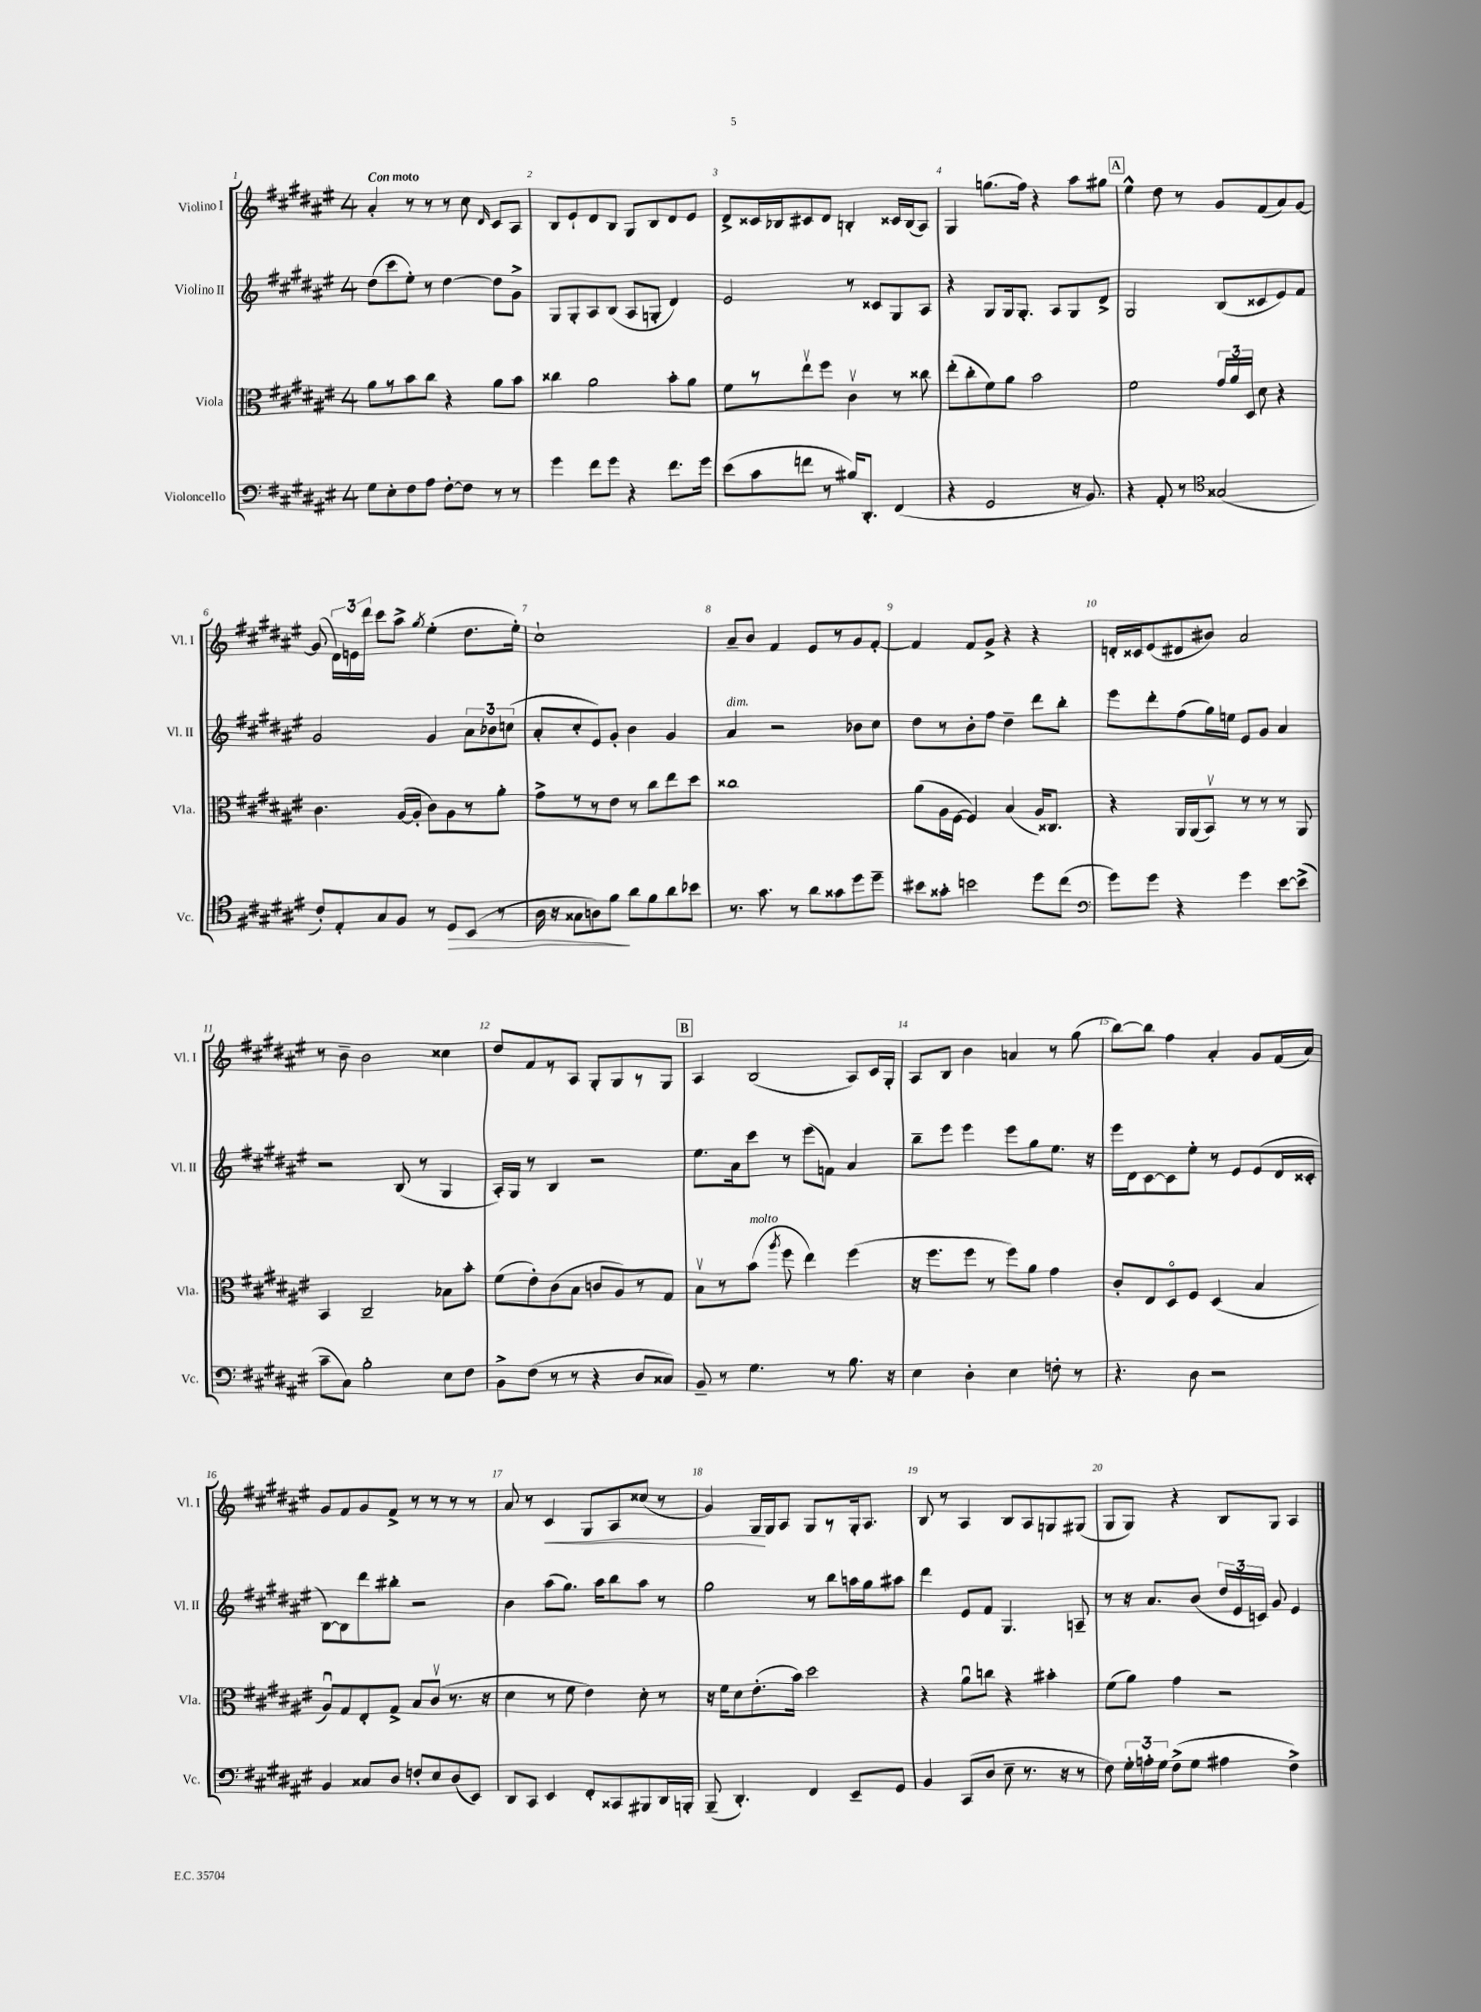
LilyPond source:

<<
\new StaffGroup <<
\new Staff = "s0" \with { instrumentName = "Violino I" shortInstrumentName = "Vl. I" } {
    \clef treble \key fis \major \once \override Staff.TimeSignature.style = #'single-digit \time 4/4 \tempo "Con moto"
    \autoBeamOff ais'4-. r8 r8 r8 cis''8 \grace { dis'16 } cis'8[ ais8] |
    b8[ eis'8-! dis'8 b8] gis8[ b8 dis'8 eis'8] |
    dis'8[-> cisis'16 bes16 cis'8 dis'8] b4-. cisis'16[ b16( ais8]) |
    gis4 g''8.[( fis''16]) r4 ais''8[ gis''8] |
    \mark \markup { \box "A" } eis''4-^ dis''8 r8 gis'8[ fis'8( ais'8) gis'8]~ |
    gis'8( \tuplet 3/2 { dis'16[) e'16 dis'''16] } cis'''8[ ais''8]-> \acciaccatura { gis''8 } eis''4-.( dis''8.[ eis''16]-.) |
    cis''1-! |
    ais'8[-- b'8] fis'4 eis'8[ r8 gis'8 fis'8]~-. |
    fis'4 fis'8[ gis'8]-> r4 r4 |
    d'16[-. cisis'16 eis'8( dis'8 bis'8]) ais'2 |
    r8 b'8-- b'2 cisis''4 |
    dis''8[ fis'8 r8 ais8] gis8[-. gis8 r8 gis8] |
    \mark \markup { \box "B" } ais4 b2( ais8[) cis'16 gis16]-. |
    ais8[ b8] b'4 a'4 r8 gis''8( |
    b''8[~) b''8] fis''4 ais'4-. gis'8[ fis'16( ais'16]) |
    gis'8[ fis'8 gis'8 fis'8]-> r8 r8 r8 r8 |
    ais'8 r8 cis'4\< gis8[ ais8 cisis''8]( r8 |
    gis'4) gis16[\! gis16 ais8] gis8[ r8 gis16-. ais8.] |
    b8 r8 ais4 b8[ ais8 g8 gis8]( |
    gis8[ gis8]) r4 b8[ gis8] ais4 \bar "|." |
}
\new Staff = "s1" \with { instrumentName = "Violino II" shortInstrumentName = "Vl. II" } {
    \clef treble \key fis \major \once \override Staff.TimeSignature.style = #'single-digit \time 4/4
    \autoBeamOff dis''8[( cis'''8 eis''8]-.) r8 dis''4~ dis''8[ gis'8]-> |
    gis8[ gis8-. ais8 b8]( ais8[ g8]-. dis'4) |
    eis'2 r8 cisis'8[ gis8 ais8] |
    r4 gis8[ gis16 gis8.]-. ais8[ gis8 dis'8]-> |
    \mark \markup { \box "A" } gis2 b8[( cisis'8 eis'8) fis'8] |
    gis'2 gis'4 \tuplet 3/2 { ais'8[ bes'8 c''8]( } |
    ais'8[-. cis''8-. eis'8) gis'8]-. b'4 gis'4 |
    ais'4^\markup { \italic "dim." } r2 bes'8[ cis''8] |
    dis''8[ r8 b'8-. fis''8] dis''4-- dis'''8[ b''8]-. |
    eis'''8[ dis'''8-. fis''8( gis''16) e''16] eis'8[ gis'8] ais'4 |
    r2 b8( r8 gis4 |
    ais16[-.) gis16] r8 b4 r2 |
    \mark \markup { \box "B" } eis''8.[ ais'16 cis'''8] r8 eis'''8[( f'8]) ais'4 |
    b''8[-- eis'''8] eis'''4 eis'''8[ gis''8 eis''8.] r16 |
    eis'''16[ dis'16 cis'8~ cis'8 eis''8]-. r8 eis'8[ eis'8( dis'16 cisis'16]-. |
    b8[~) b8 dis'''8 bis''8]-. r2 |
    b'4 ais''8[( gis''8.]) ais''16[ b''8 ais''8] r8 |
    gis''2 r8 b''8[ a''16 gis''16 ais''8] |
    dis'''4 eis'8[ fis'8] gis4. a8-- |
    r8 r16 ais'8.[ b'8]( \tuplet 3/2 { dis''16[ eis'16 c'16]) } gis'8 eis'4 \bar "|." |
}
\new Staff = "s2" \with { instrumentName = "Viola" shortInstrumentName = "Vla." } {
    \clef alto \key fis \major \once \override Staff.TimeSignature.style = #'single-digit \time 4/4
    \autoBeamOff ais'8[ r8 b'8 cis''8] r4 ais'8[ b'8] |
    cisis''4 ais'2 b'8[-. ais'8] |
    fis'8[ r8 eis''8\upbow fis''8] cis'4\upbow r8 cisis''8 |
    eis''8[-.( cis''8-. fis'8) ais'8] b'2 |
    \mark \markup { \box "A" } fis'2 \tuplet 3/2 { gis'16[ ais'16 dis16] } dis'8 r4 |
    cis'4. ais16[~( ais16]-. cis'8[) ais8 r8 ais'8]-. |
    gis'8[-> r8 r8 eis'8] r8 cis''8[ eis''8 dis''8] |
    cisis''1 |
    ais'8[( ais16 fis16]~ fis4) b4( ais16[) cisis8.] |
    r4 ais,16[ ais,16( b,8]\upbow) r8 r8 r8 ais,8 |
    b,4 cis2-- bes8[ b'8]-. |
    fis'8[( eis'8-.) cis'8( b8] c'8[ ais8) r8 gis8] |
    \mark \markup { \box "B" } b8[\upbow r8 b'8]^\markup { \italic "molto" }( \acciaccatura { ais''8 } fis''8 eis''4) fis''4( |
    r16 fis''8.[ fis''8] r8 fis''8[) ais'8] gis'4 |
    cis'8[-. eis8 dis8\flageolet fis8] dis4( b4 |
    ais8[\downbow) gis8 eis8-. gis8]-> b8[ cis'8]\upbow( r8. r16 |
    dis'4 r8 fis'8 eis'4) dis'8-. r8 |
    r16 fis'16[ dis'8 eis'8.-.( b'16]) dis''2 |
    r4 ais'8[\downbow c''8] r4 bis'4-. |
    fis'8[( ais'8]) gis'4 r2 \bar "|." |
}
\new Staff = "s3" \with { instrumentName = "Violoncello" shortInstrumentName = "Vc." } {
    \clef bass \key fis \major \once \override Staff.TimeSignature.style = #'single-digit \time 4/4
    \autoBeamOff gis8[ eis8-. fis8 ais8] fis8[~-. fis8] r8 r8 |
    gis'4 fis'8[ gis'8] r4 fis'8.[ gis'16] |
    eis'8[( cis'8 f'8] r8 bis16[) dis,8.]-. fis,4( |
    r4 gis,2 r16 b,8.) |
    \mark \markup { \box "A" } r4 ais,8-. r8 \clef tenor gisis2( |
    cis'8[-.) eis8-. gis8 fis8] r8 dis8[\> b,8]( r8 |
    ais16 r16 gisis8[ a8) fis'8]\! ais'8[ fis'8 ais'8 bes'8] |
    r8. gis'8. r8 ais'8[ gisis'8 dis''8 dis''8]-- |
    bis'8[ gisis'8]-. b'2 dis''8[ cis''8]( |
    \clef bass gis'8[) gis'8] r4 gis'4 eis'8[~ eis'8]->( |
    cis'8[-- cis8]) b2-. eis8[ fis8] |
    b,8[-> fis8]( r8 r8 r4 dis8[ cisis8]) |
    \mark \markup { \box "B" } b,8-- r8 gis4. r8 b8. r16 |
    eis4 dis4-. eis4 f8-. r8 |
    r4. dis8 r2 |
    b,4 cisis8[ dis8] f8[-. eis8 dis8( eis,8]) |
    dis,8[ cis,8] eis,4 fis,8[-. cisis,8 bis,,8 dis,16 b,,16]-. |
    b,,8--( dis,4.-.) fis,4 eis,8[-- gis,8] |
    b,4 cis,8[( dis8] eis8-- r8. r16 r8 |
    fis8) \tuplet 3/2 { gis16[-. a16-. gis16] } fis8[->( gis8] ais4 fis4->) \bar "|." |
}
>>
>>
\layout { \context { \Score \override BarNumber.break-visibility = ##(#f #t #t) barNumberVisibility = #all-bar-numbers-visible } }
